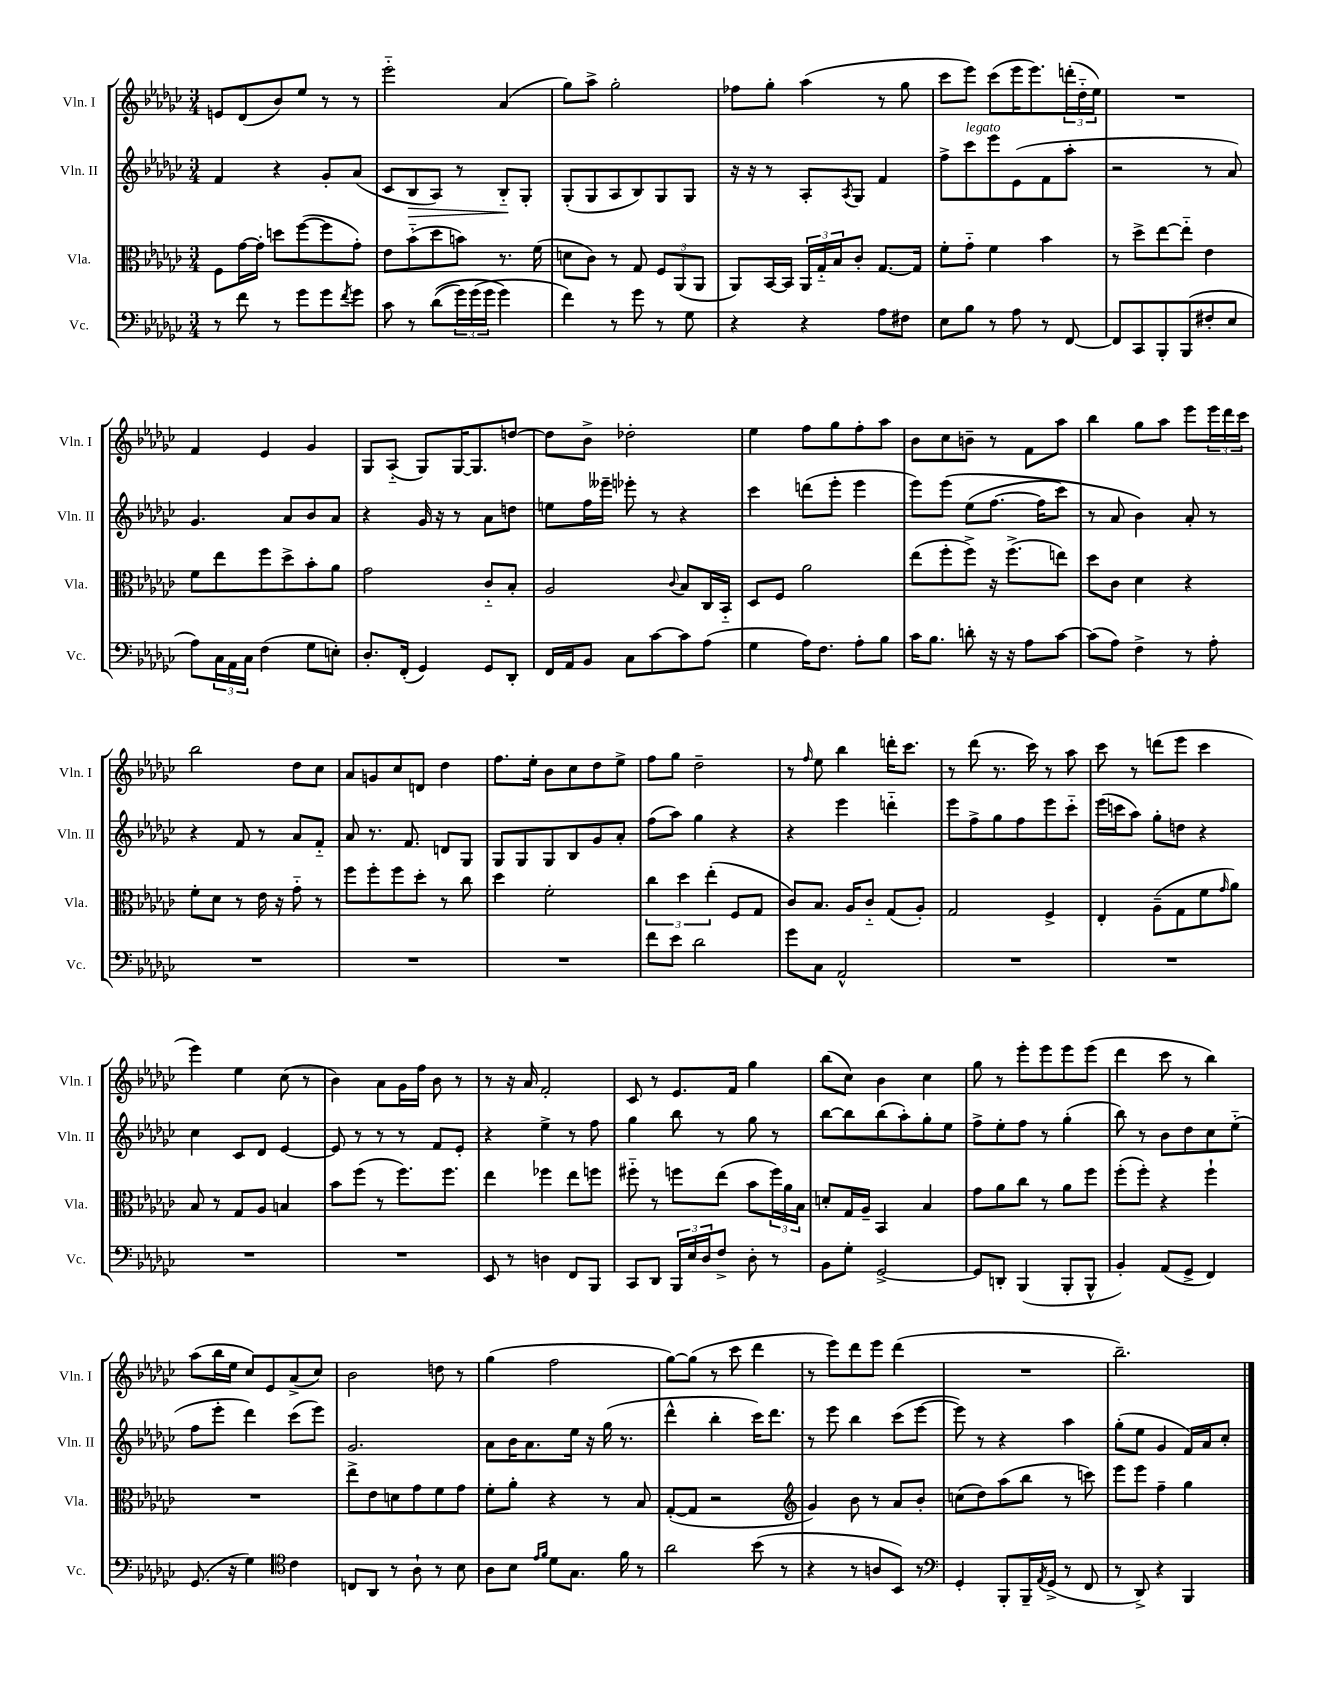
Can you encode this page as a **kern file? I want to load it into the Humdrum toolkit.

**kern	**kern	**kern	**kern
*staff4	*staff3	*staff2	*staff1
*clefF4	*clefC3	*clefG2	*clefG2
*k[b-e-a-d-g-c-]	*k[b-e-a-d-g-c-]	*k[b-e-a-d-g-c-]	*k[b-e-a-d-g-c-]
*M3/4	*M3/4	*M3/4	*M3/4
8r	8F\L	4f/	8e/L
8f\	[16g-\L	.	(8d-/
.	16g-'\]JJ	.	.
8r	8dd\L	4r	8b-/)
8g-\L	([8ff\	.	8ee-/J
8g-\	8ff\]	8g-'/L	8r
8qf/	.	.	.
8g-\J	8g-'\J)	(8a-/J	8r
=	=	=	=
8c-\	8e-\L	8c-/L	2eee-'~\
8r	(8b-'~\	8B-/	.
&((8d-\L	8dd-\	8A-/J)	.
24g-\L)	8b\J)	8r	.
(24g-\	.	.	.
24g-\JJ	.	.	.
4g-\&)	8.r	8B-'~/L	(4a-/
.	.	8G-'/J	.
.	(16f\	.	.
=	=	=	=
4f\)	8d\L	(8G-'/L	8gg-\L)
.	8c-\J)	8G-/	8aa-^\J
8r	8r	8A-/	2gg-'\
8g-\	8G-/	8B-/)	.
8r	12F/L	8G-/	.
.	(12AA-/	.	.
8G-\	.	8G-/J	.
.	12AA-/J	.	.
=	=	=	=
4r	8AA-/L)	16r	8ff-\L
.	.	16r	.
.	[16BB-/L	8r	8gg-'\J
.	16BB-/]JJ	.	.
4r	24AA-/LL	8A-'/L	(4aa-\
.	24G-'~/	.	.
.	24B-/J	.	.
.	.	8qA-/	.
.	8c-'/J	8G-/J	.
8A-\L	[8.G-/L	4f/	8r
8F#\J	.	.	8gg-\
.	16G-/]Jk	.	.
=	=	=	=
8E-\L	8f'\L	8ff^\L	8ccc-\L
8B-\J	8g-'~\J	8ccc-\	8eee-\J)
8r	4f\	8eee-\	(8ccc-\L
8A-\	.	(8e-\	16eee-\K
.	.	.	8.eee-\)
8r	4b-\	8f\	.
[8FF/	.	8aa-'\J	(24ddd'\L
.	.	.	24dd-'~\
.	.	.	24ee-\JJ)
=	=	=	=
8FF/]L	8r	2r	2.r
8CC-/	8dd-^\L	.	.
8BBB-'/	[8ee-\	.	.
(8BBB-/	8ee-'~\]J	.	.
8F#'/	4e-\	8r	.
8E-/J	.	8a-/)	.
=	=	=	=
8A-\L)	8f\L	4.g-/	4f/
24C-\L	8ee-\	.	.
24AA-\	.	.	.
24C-\JJ	.	.	.
(4F\	8ff\	.	4e-/
.	8dd-^\	8a-/L	.
8G-\L	8b-'\	8b-/	4g-/
8E'\J)	8a-\J	8a-/J	.
=	=	=	=
8.D-'/L	2g-\	4r	8G-/L
.	.	.	(8A-'~/J
(16FF'/Jk	.	.	.
4GG-/)	.	16g-/	8G-/L)
.	.	16r	.
.	.	8r	[16G-/K
.	.	.	8.G-/]
8GG-/L	8c-'~/L	8a-\L	.
8DD-'/J	8B-'/J	8dd\J	[8dd/J
=	=	=	=
16FF/LL	2A-/	8ee\L	8dd\]L
16AA-/J	.	.	.
8BB-/J	.	16ff\L	8b-^\J
.	.	16eee--~\JJ	.
8C-\L	.	8eee-'\	2dd-'\
[8c-\	.	8r	.
.	8qqc-/	.	.
8c-\]	8B-/L	4r	.
(8A-\J	16C-/L	.	.
.	16BB-'~/JJ	.	.
=	=	=	=
4G-\	8D-/L	4ccc-\	4ee-\
.	8F/J	.	.
16A-\LK)	2a-\	(8ddd\L	8ff\L
8.F\J	.	.	.
.	.	8eee-'\J	8gg-\
8A-'\L	.	4eee-\	8ff'\
8B-\J	.	.	8aa-\J
=	=	=	=
16c-\LK	(8ee-\L	8eee-\L)	8b-\L
8.B-\J	.	.	.
.	8ff'\	&(8eee-\J	8cc-\
8d'\	8ff^\J)	(8ee-\L	8b~\J
16r	16r	[8.ff\J	8r
16r	(8.ff^\L	.	.
8A-\L	.	.	8f\L
.	.	16ff\]LK	.
[8c-\J	8ee\J)	8ccc-\J)	8aa-\J
=	=	=	=
(8c-\]L	8dd-\L	8r	4bb-\
8A-\J)	8c-\J	8a-/	.
4F^\	4d-\	4b-\&)	8gg-\L
.	.	.	8aa-\J
8r	4r	8a-'/	8eee-\L
8A-'\	.	8r	24eee-\L
.	.	.	24ddd-\
.	.	.	24ccc-\JJ
=	=	=	=
2.r	8f'\L	4r	2bb-\
.	8d-\J	.	.
.	8r	8f/	.
.	16e-\	8r	.
.	16r	.	.
.	8g-'~\	8a-/L	8dd-\L
.	8r	8f'~/J	8cc-\J
=	=	=	=
2.r	8ff\L	8a-/	8a-/L
.	8ff'\	8.r	8g/
.	8ff\	.	8cc-/
.	.	8.f/	.
.	8dd-'\J	.	8d/J
.	8r	8d/L	4dd-\
.	8cc-\	8G-/J	.
=	=	=	=
2.r	4dd-\	8G-/L	8.ff\L
.	.	8G-/	.
.	.	.	16ee-'\Jk
.	2f'\	8G-/	8b-\L
.	.	8B-/	8cc-\
.	.	8g-/	8dd-\
.	.	8a-'/J	8ee-^\J
=	=	=	=
8f\L	6cc-\	(8ff\L	8ff\L
8e-\J	.	8aa-\J)	8gg-\J
.	6dd-\	.	.
2d-\	.	4gg-\	2dd-~\
.	(6ee-'\	.	.
.	8F/L	4r	.
.	8G-/J	.	.
=	=	=	=
8g-\L	8c-/L)	4r	8r
.	.	.	16qqff/
8C-\J	8.B-/J	.	8ee-\
2AA-^^/	.	4eee-\	4bb-\
.	16A-/LK	.	.
.	8c-'~/J	.	.
.	(8G-/L	4ddd'~\	16ddd'\LK
.	.	.	8.ccc-\J
.	8A-'/J)	.	.
=	=	=	=
2.r	2G-/	8eee-\L	8r
.	.	8ff^\	(8ddd-\
.	.	8gg-\	8.r
.	.	8ff\	.
.	.	.	16ccc-\)
.	4F^/	8eee-\	8r
.	.	8ccc-'~\J	8aa-\
=	=	=	=
2.r	4E-'/	(16eee-\LL	8ccc-\
.	.	16ccc\J	.
.	.	8aa-\J)	8r
.	(8A-~\L	8gg-'\L	(8ddd\L
.	8G-\	8dd\J	8eee-\J
.	8f\	4r	4ccc-\
.	16qqg-/	.	.
.	8a-\J)	.	.
=	=	=	=
2.r	8B-/	4cc-\	4eee-\)
.	8r	.	.
.	8G-/L	8c-/L	4ee-\
.	8A-/J	8d-/J	.
.	4B/	[4e-/	(8cc-\
.	.	.	8r
=	=	=	=
2.r	8b-\L	8e-/]	4b-\)
.	(8ff\J	8r	.
.	8r	8r	8a-\L
.	8.ff\L)	8r	16g-\L
.	.	.	16ff\JJ
.	.	8f/L	8b-\
.	8.ff\J	.	.
.	.	8e-'/J	8r
=	=	=	=
8EE-/	4ee-\	4r	8r
8r	.	.	16r
.	.	.	16a-/
4D\	4ff-\	4ee-^\	2f'/
8FF/L	8ee-\L	8r	.
8BBB-/J	8ff\J	8ff\	.
=	=	=	=
8CC-/L	8ff#'~\	4gg-\	8c-/
8DD-/J	8r	.	8r
24BBB-/LL	8ff\L	8bb-\	8.e-/L
24E-/	.	.	.
24D-/J	.	.	.
8F^/J	(8ee-\J	8r	.
.	.	.	16f/Jk
8D-'\	8b-\L	8gg-\	4gg-\
8r	24ff\L)	8r	.
.	24a-\	.	.
.	24B-\JJ	.	.
=	=	=	=
8BB-\L	8d'/L	[8bb-\L	(8bb-\L
8G-'\J	16G-/L	8bb-\]	8cc-\J)
.	16A-~/JJ	.	.
[2GG-^/	4BB-/	(8bb-\	4b-\
.	.	8aa-'\)	.
.	4B-/	8gg-'\	4cc-\
.	.	8ee-\J	.
=	=	=	=
8GG-/]L	8g-\L	8ff^\L	8gg-\
8DD'/J	8a-\	8ee-'\	8r
(4BBB-/	8cc-\J	8ff\J	8eee-'\L
.	8r	8r	8eee-\
8BBB-'/L	8a-\L	(4gg-'\	8eee-\
8BBB-^^/J	8ff\J	.	(8eee-\J
=	=	=	=
4BB-'/)	(8ff'\L	8bb-\)	4ddd-\
.	8ff'\J)	8r	.
(8AA-/L	4r	8b-\L	8ccc-\
8GG-^/J	.	8dd-\	8r
4FF/)	4ff`\	8cc-\	4bb-\)
.	.	(8ee-'~\J	.
=	=	=	=
(8.GG-/	2.r	8ff\L	(8aa-\L
.	.	8eee-'\J	16bb-\L
16r	.	.	16ee-\JJ
4G-\)	.	4ddd-\)	8cc-/L)
.	.	.	8e-/
*clefC4	*	*	*
4c-\	.	(8ccc-\L	(8a-^/
.	.	8eee-\J)	8cc-/J)
=	=	=	=
8C/L	8ee-^\L	2.g-/	2b-\
8AA-/J	8e-\	.	.
8r	8d\	.	.
8A-`\	8g-\	.	.
8r	8f\	.	8dd\
8B-\	8g-\J	.	8r
=	=	=	=
8A-\L	8f'\L	8a-\L	(4gg-\
8B-\J	8a-'\J	16b-\K	.
.	.	8.a-\	.
16qqe-/LL	.	.	.
16qqf/JJ	.	.	.
8d-\L	4r	.	2ff\
8.G-\J	.	16ee-\Jk	.
.	.	16r	.
.	8r	(16gg-\	.
16f\	.	8.r	.
8r	8B-/	.	.
=	=	=	=
2a-\	([8G-'/L	4ddd-^^\	[8gg-\L)
.	8G-/]J	.	(8gg-\]J
.	2r	4bb-'\	8r
.	.	.	8ccc-\
(8b-\	.	16ccc-\LK)	4ddd-\
.	.	8.ddd-\J	.
8r	.	.	.
=	=	=	=
*	*clefG2	*	*
4r	4g-/)	8r	8r
.	.	8eee-\	8eee-\L)
8r	8b-\	4bb-\	8ddd-\
8A/L	8r	.	8eee-\J
8BB-/J)	8a-/L	(8ccc-\L	(4ddd-\
8r	8b-'/J	[8eee-\J	.
=	=	=	=
*clefF4	*	*	*
4GG-'/	(8cc\L	8eee-\])	2.r
.	8dd-\)	8r	.
8BBB-'/L	(8aa-\	4r	.
16BBB-~/L	8bb-\J	.	.
8qAA-/	.	.	.
(16GG-^/JJ	.	.	.
8r	8r	4aa-\	.
8FF/	8ccc\)	.	.
=	=	=	=
8r	8eee-\L	(8gg-'\L	2.bb-~\)
8DD-^/)	8eee-\J	8ee-\J	.
4r	4ff~\	4g-/	.
4BBB-/	4gg-\	16f/LL)	.
.	.	16a-/J	.
.	.	8cc-'/J	.
==	==	==	==
*-	*-	*-	*-
